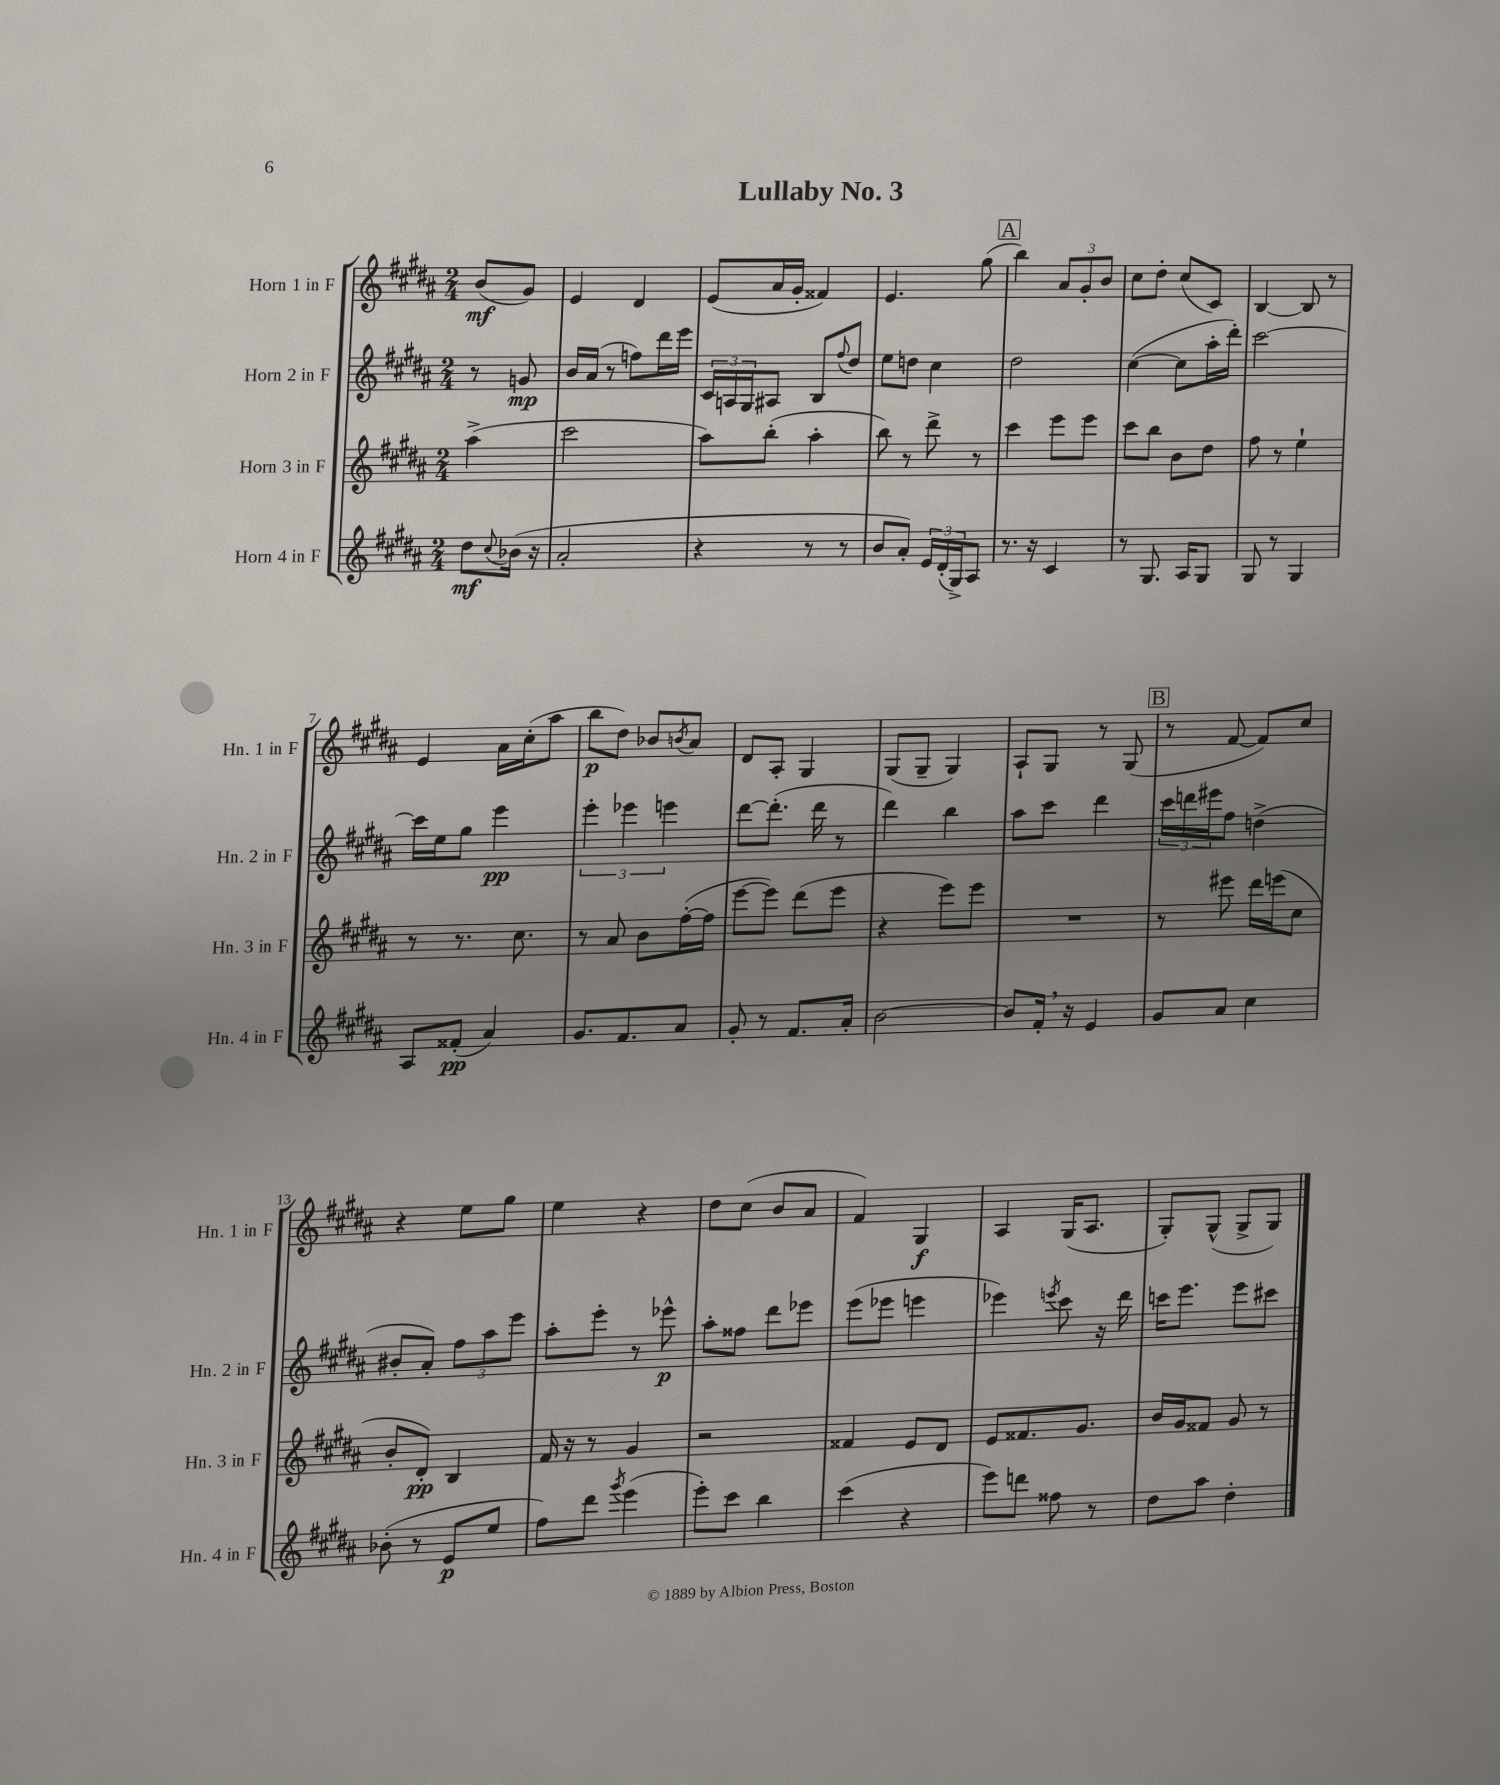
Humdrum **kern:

**kern	**kern	**kern	**kern
*staff4	*staff3	*staff2	*staff1
*clefG2	*clefG2	*clefG2	*clefG2
*k[f#c#g#d#a#]	*k[f#c#g#d#a#]	*k[f#c#g#d#a#]	*k[f#c#g#d#a#]
*M2/4	*M2/4	*M2/4	*M2/4
8dd#	(4aa#^	8r	(8b
8qqcc#	.	.	.
(16b-	.	8g	8g#)
16r	.	.	.
=	=	=	=
2a#'	2ccc#	16b	4e
.	.	(16a#	.
.	.	8r	.
.	.	8ff)	4d#
.	.	16ddd#	.
.	.	16eee	.
=	=	=	=
4r	8aa#)	24c#	(8e
.	.	24A	.
.	.	24G#	.
.	(8bb'	8A#	16a#
.	.	.	16g#'
8r	4aa#'	8B	4f##)
.	.	8qqff#	.
8r	.	8dd#	.
=	=	=	=
8b	8bb)	8ee	4.e
8a#')	8r	8dd	.
24e	8ddd#^	4cc#	.
(24d#'	.	.	.
24G#^)	.	.	.
8A#	8r	.	(8gg#
=	=	=	=
8.r	4ccc#	2dd#	4bb)
16r	.	.	.
4c#	8eee	.	12a#
.	.	.	12g#'
.	8eee	.	.
.	.	.	12b
=	=	=	=
8r	8ccc#	([4cc#	8cc#
8.G#	8bb	.	8dd#'
.	8b	8cc#]	(8cc#
16A#	.	.	.
8G#	8dd#	16aa#'	8c#)
.	.	16ddd#')	.
=	=	=	=
8G#	8ff#	[2ccc#	[4B
8r	8r	.	.
4G#	4ee`	.	8B]
.	.	.	8r
=	=	=	=
8A#	8r	16ccc#]	4e
.	.	16ee	.
(8f##'	8.r	8gg#	.
4a#)	.	4eee	16a#
.	8.cc#	.	(16cc#'
.	.	.	8aa#
=	=	=	=
8.g#	8r	6eee'	8bb
.	8a#	.	8dd#)
.	.	6eee-	.
8.f#	.	.	.
.	8b	.	8b-
.	.	6eee	.
.	.	.	8qb
8a#	([16ff#'	.	8a#
.	16ff#]	.	.
=	=	=	=
8g#'	[8eee	[8ddd#	8d#
8r	8eee])	(8.ddd#']	8A#'
8.f#	(8ddd#	.	4G#
.	.	16ddd#	.
.	8eee	8r	.
16a#'	.	.	.
=	=	=	=
[2b	4r	4ddd#)	(8G#
.	.	.	8G#~
.	8eee)	4bb	4G#)
.	8eee	.	.
=	=	=	=
8b]	2r	8aa#	8A#`
16f#'	.	8ccc#	8G#
16r	.	.	.
4e	.	4ddd#	8r
.	.	.	(8G#
=	=	=	=
8g#	8r	24ccc#	8r
.	.	24ddd	.
.	.	24eee#	.
8a#	8eee#	8ff#	[8f#
4cc#	16ddd#	(4dd^	8f#])
.	(16eee	.	.
.	8cc#	.	8cc#
=	=	=	=
(8b-'	8b'	8b#'	4r
8r	8d#')	8a#')	.
8e	4B	12ff#	8ee
.	.	12aa#	.
8ee	.	.	8gg#
.	.	12eee	.
=	=	=	=
8ff#)	16f#	8aa#'	4ee
.	16r	.	.
8ddd#	8r	8eee'	.
8qggg#	.	.	.
(4eee	4g#	8r	4r
.	.	8eee-^^	.
=	=	=	=
8eee')	2r	8aa#'	8dd#
8ccc#	.	8ff##	(8cc#
4bb	.	8ddd#	8b
.	.	8eee-	8a#
=	=	=	=
(4ccc#	4f##	(8eee	4f#)
.	.	8eee-	.
4r	8e	4eee	4G#
.	8d#	.	.
=	=	=	=
8eee)	8e	4eee-)	4A#
8ddd	8.f##	.	.
.	.	8qeee	.
8ff##	.	8ccc#	(16G#
.	8.g#	.	8.A#
8r	.	16r	.
.	.	16ddd#	.
=	=	=	=
8dd#	16b	16ccc	8G#')
.	16g#	8.eee	.
8aa#	8f##	.	(8G#^^
4dd#'	8g#	8eee	8G#^
.	8r	8ccc#	8G#)
==	==	==	==
*-	*-	*-	*-
